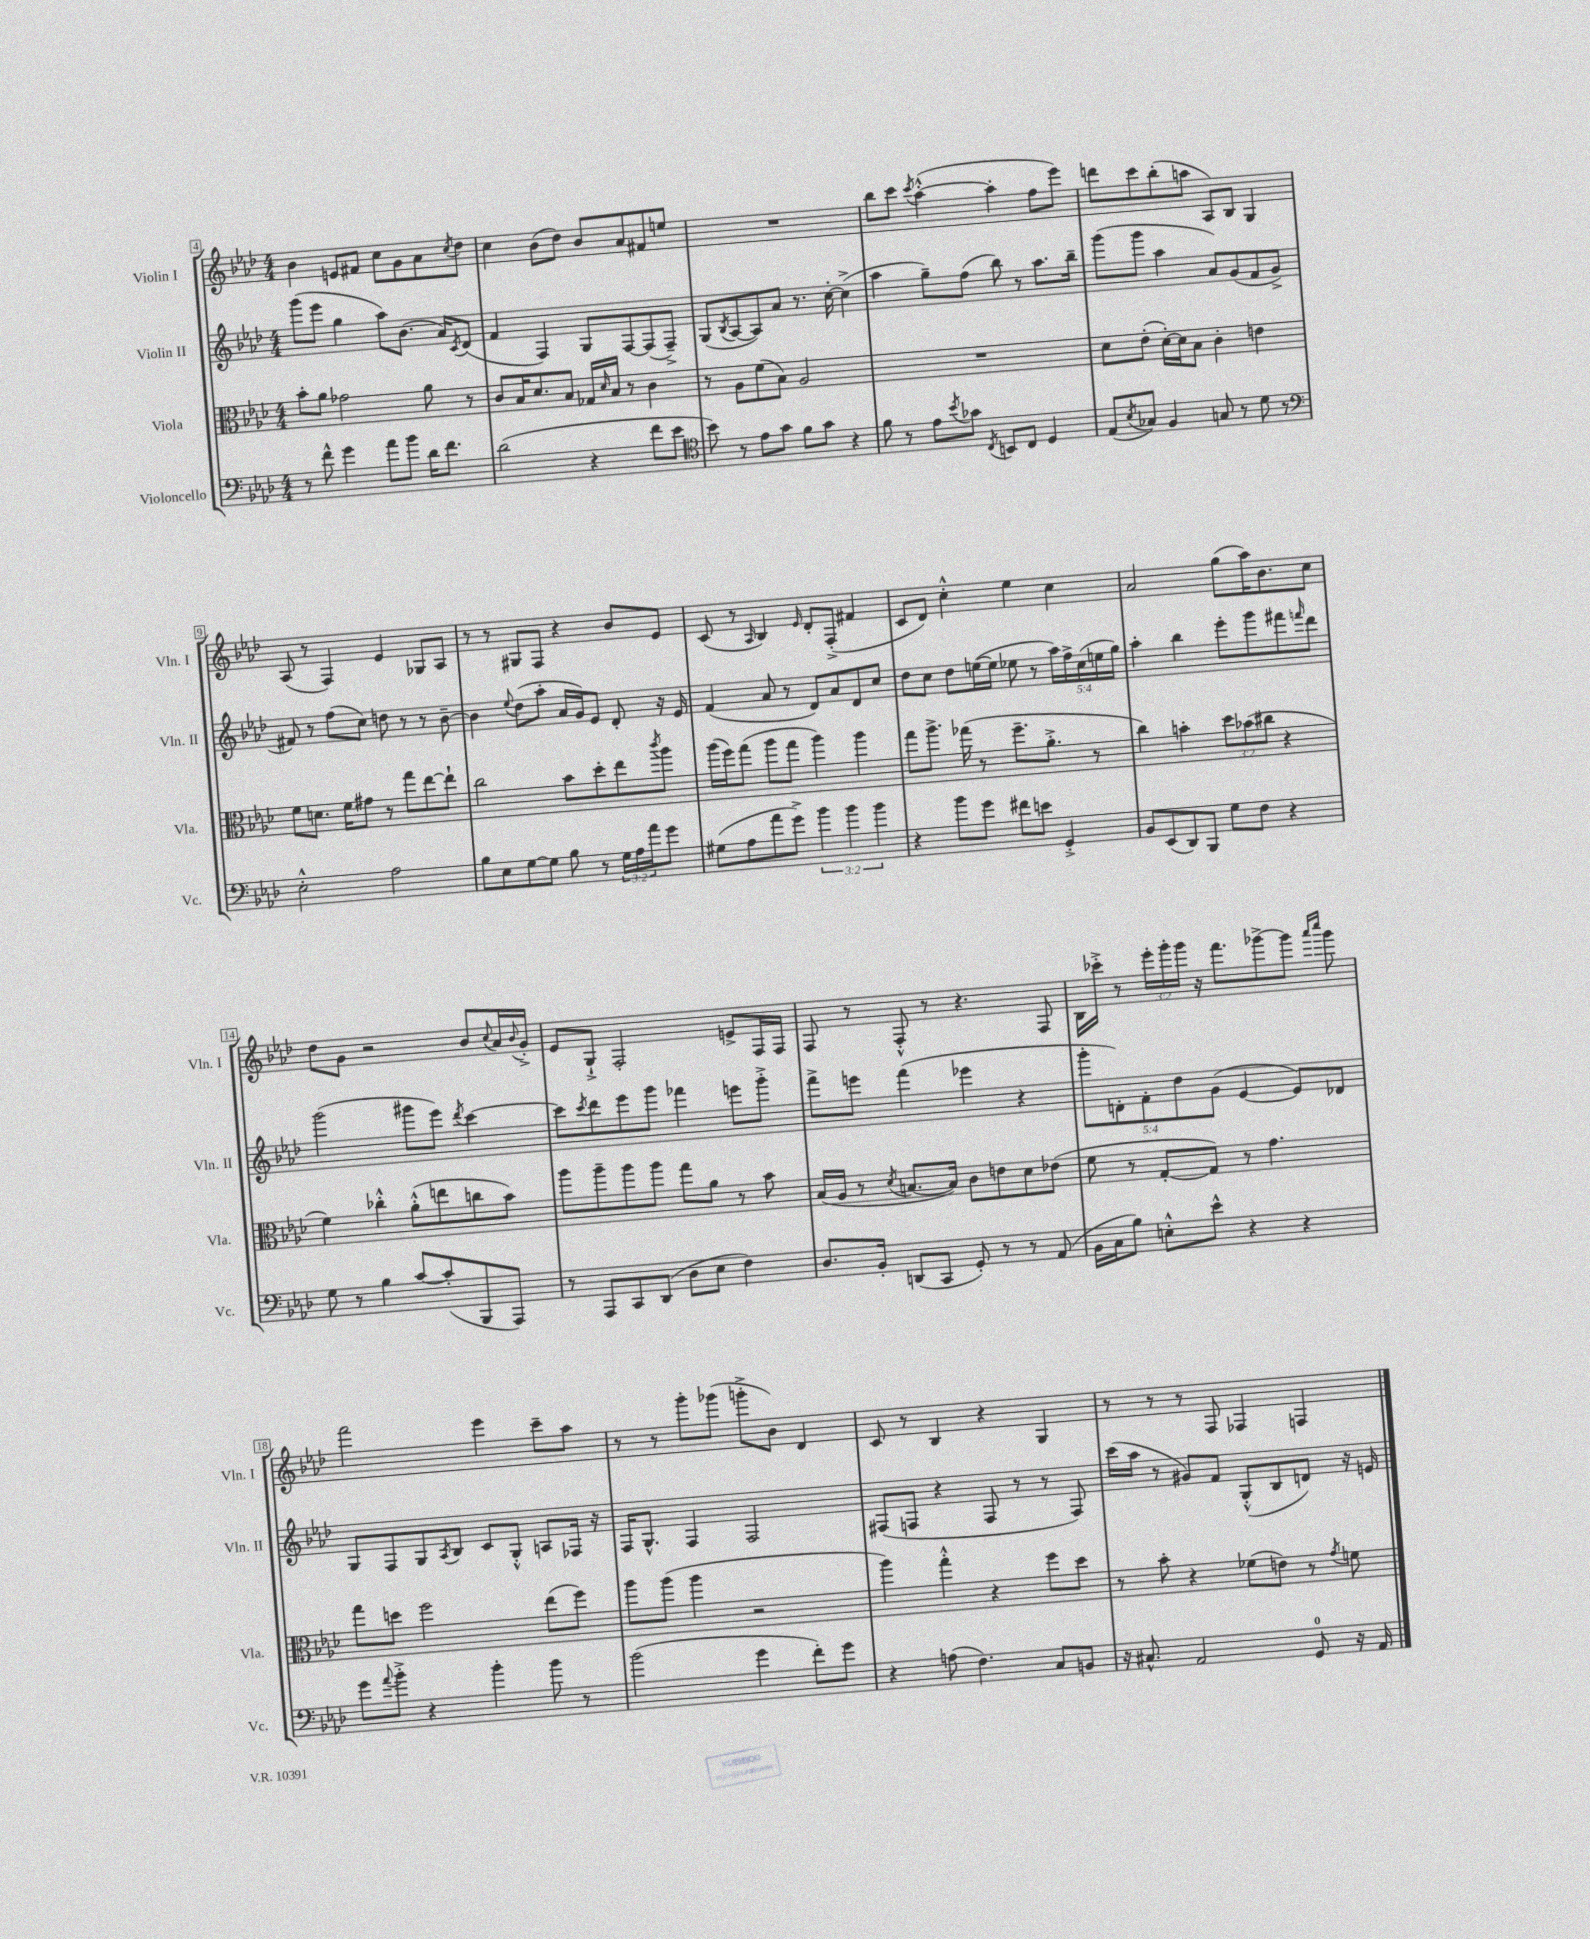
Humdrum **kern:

**kern	**kern	**kern	**kern
*staff4	*staff3	*staff2	*staff1
*clefF4	*clefC3	*clefG2	*clefG2
*k[b-e-a-d-]	*k[b-e-a-d-]	*k[b-e-a-d-]	*k[b-e-a-d-]
*M4/4	*M4/4	*M4/4	*M4/4
8r	8b-'	(8ggg	4b-
8f^^	8a-	8eee-	.
4g	2g-	4gg	8e
.	.	.	8f#
8a-	.	8aa-)	8cc
8b-	.	(8.b-	8g
16d-	8a-	.	8a-
8.f	.	16a-)	.
.	.	8qc	8qcc
.	8r	(8d-	8dd-
=	=	=	=
(2d-	8c	4f	4cc
.	16B-	.	.
.	8.d-	.	.
.	.	4F)	(8b-
.	8B-	.	8dd-)
4r	16G-	8G	8b-
.	16qqd-	.	.
.	16B-	.	.
.	8r	[8F	8a-
8f	4c	(8F]	8f#
8e-	.	8F~^)	8ee
=	=	=	=
*clefC4	*	*	*
8b-)	8r	(8G	1r
.	.	8qB-	.
8r	8A-	[8A-	.
8e-	(8f	8A-])	.
8g	8B-)	8a-	.
8f	2A-	8.r	.
8g	.	.	.
.	.	[16cc'	.
4r	.	(4cc^]	.
=	=	=	=
8f	1r	4aa-	8bb-
8r	.	.	8ccc
.	.	.	8qccc
8e-	.	8gg~)	([4aa-'^^
8qb-	.	.	.
8g-	.	(8ff	.
8qC	.	.	.
8BB	.	8bb-)	4aa-']
8C	.	8r	.
4D-	.	8.aa-	8ff
.	.	.	8eee-)
.	.	16bb-~	.
=	=	=	=
(8E-	8d-	(8ggg	8ddd
8qB-	.	.	.
8G-)	(8e-'	8ggg	8ccc
4F	[16d-')	4aa-	(8bb-'
.	16d-]	.	.
.	8B-	.	8aa
8G	4c'	8a-)	8A-)
8r	.	(8g	8B-
8d-	4e	8f	4G
8r	.	8g^	.
=	=	=	=
*clefF4	*	*	*
2E-'^^	8f	8f#)	(8A-
.	8.d	8r	8r
.	.	(8ff	4F)
.	16f	.	.
.	8g#	8cc)	.
2A-	8r	8dd	4e-
.	8gg	8r	.
.	[8ee-	8r	8G-
.	8ee-`]	[8b-~	8A-
=	=	=	=
8B-	2cc	4b-]	8r
8E-	.	.	8r
.	.	8qqee-	.
[8G	.	(8dd-	8G#
8G]	.	8aa-'	8F
8B-	8b-	16a-	4r
.	.	16g)	.
8r	8dd-'	8e-	.
24G	8ee-	8d-'	8b-
24A-	.	.	.
24a-	.	.	.
.	8qccc	.	.
8g	8aa-	16r	8e-
.	.	16e-	.
=	=	=	=
(8G#	(16aa-	(4f	(8c
.	16ff)	.	.
8A-	(8gg	.	8r
.	.	.	16qqA-
8a-	8aa-	8a-	4B-)
8g^)	8gg	8r	.
.	.	.	16qqe-
6b-	4aa-)	8d-)	8d-'
.	.	8a-	(8F'^
6b-	.	.	.
.	4aa-	8d-	4f#
6b-	.	.	.
.	.	8cc	.
=	=	=	=
4r	8gg	8dd-	8c
.	8.aa-^	8cc	8d-)
8b-	.	8dd-	4cc'^^
.	(16gg-	.	.
8g	8r	([16ee	.
.	.	16ee]	.
8f#	8.ff~	8ee-	4ee-
8e	.	8r	.
.	8.a-'^	.	.
4GG'^	.	20aa-)	4cc
.	.	20ff^	.
.	.	(20cc	.
.	8r	.	.
.	.	20ee	.
.	.	20gg)	.
=	=	=	=
8BB-	4cc)	4aa-'	2a-
(8EE-	.	.	.
8DD-)	4b'	4bb-	.
8BBB-	.	.	.
8G	12dd-	8eee-'	(8gg
.	(12b-	.	.
8F	.	8ggg	16aa-)
.	12cc#	.	.
.	.	.	8.b-
4r	4r	8fff#	.
.	.	16qqfff	.
.	.	8ddd-	8cc
=	=	=	=
8G	4f)	(2ggg	8dd-
8r	.	.	8g
4B-	4cc-'^^	.	2r
[8c	(8a-'^^	8ggg#	.
(8c']	8ee	8eee-)	.
.	.	8qddd-	.
8BBB-	8cc	[4ccc	8b-
.	.	.	8qqcc
8AAA-)	8b-)	.	16a-
.	.	.	8qqb-
.	.	.	16g'^
=	=	=	=
8r	8aa-	8ccc]	8e-
.	.	8qccc	.
8AAA-	8aa-~	8ddd-	8G`^
8CC	8aa-	8eee-	2F'
(8DD-	8aa-	8ggg	.
8D-	8gg	4fff-	.
8E-	8a-	.	.
4F)	8r	8eee	8e^
.	8b-	8ggg'^	16F
.	.	.	16F
=	=	=	=
8.D-	(16B-	8fff^	8F
.	16A-	.	.
.	8r	8eee	8r
16BB-'	.	.	.
.	8qd-	.	.
(8DD	[8.B	(4fff	8F'^^
8CC	.	.	8r
.	16B])	.	.
8GG')	8c	4eee-	4.r
8r	8e	.	.
8r	8d-	4r	.
(8AA-	(8e-	.	8F
=	=	=	=
16BB-	8f	10ggg'	16B-
16C	.	.	16ccc-'^
.	.	10d')	.
8B-)	8r	.	8r
.	.	10f'	.
8E'^^	[8G'	.	24eee-'
.	.	.	24ggg'
.	.	10dd-	.
.	.	.	24ggg
8e-^^	8G])	.	16r
.	.	(10g	.
.	.	.	8.fff
4r	8r	[4e-	.
.	4.g	.	[8ggg-^
4r	.	8e-])	8ggg-]
.	.	.	16qqaaa-
.	.	.	16qqcccc
.	.	8d-	8ggg-
=	=	=	=
8g	8gg	8G	2fff
8qqa-	.	.	.
8b-'^	8dd	8F	.
4r	2ff	8G	.
.	.	8qA-	.
.	.	8B-	.
4b-'	.	8c	4eee-
.	.	8G'^^	.
8b-	(8ee-	8A	8ccc~
8r	8ff)	16F-	8aa-
.	.	16r	.
=	=	=	=
(2b-	8aa-	16F	8r
.	.	8.G^^	.
.	(8aa-	.	8r
.	4aa-	4F	8ggg'
.	.	.	(8ggg-
4g	2r	2F	8ggg'^
.	.	.	8b-)
8f')	.	.	4d-
8g	.	.	.
=	=	=	=
4r	4aa-)	(8F#	8c
.	.	8F	8r
(8A	4gg'^^	4r	4B-
4.F)	.	.	.
.	4r	8F	4r
.	.	8r	.
8C	8ff	8r	4G
8BB	8dd-	8F)	.
=	=	=	=
16r	8r	(16ccc	8r
8.C#^^	.	16aa-	.
.	8b-'	8r	8r
2AA-	4r	8g#)	8r
.	.	8f	8F
.	(8f-	(8G'^^	4F-
.	8e)	8B-	.
8GG	8r	8d)	4F
.	8qg	.	.
16r	8f	16r	.
16AA-	.	16e	.
==	==	==	==
*-	*-	*-	*-
